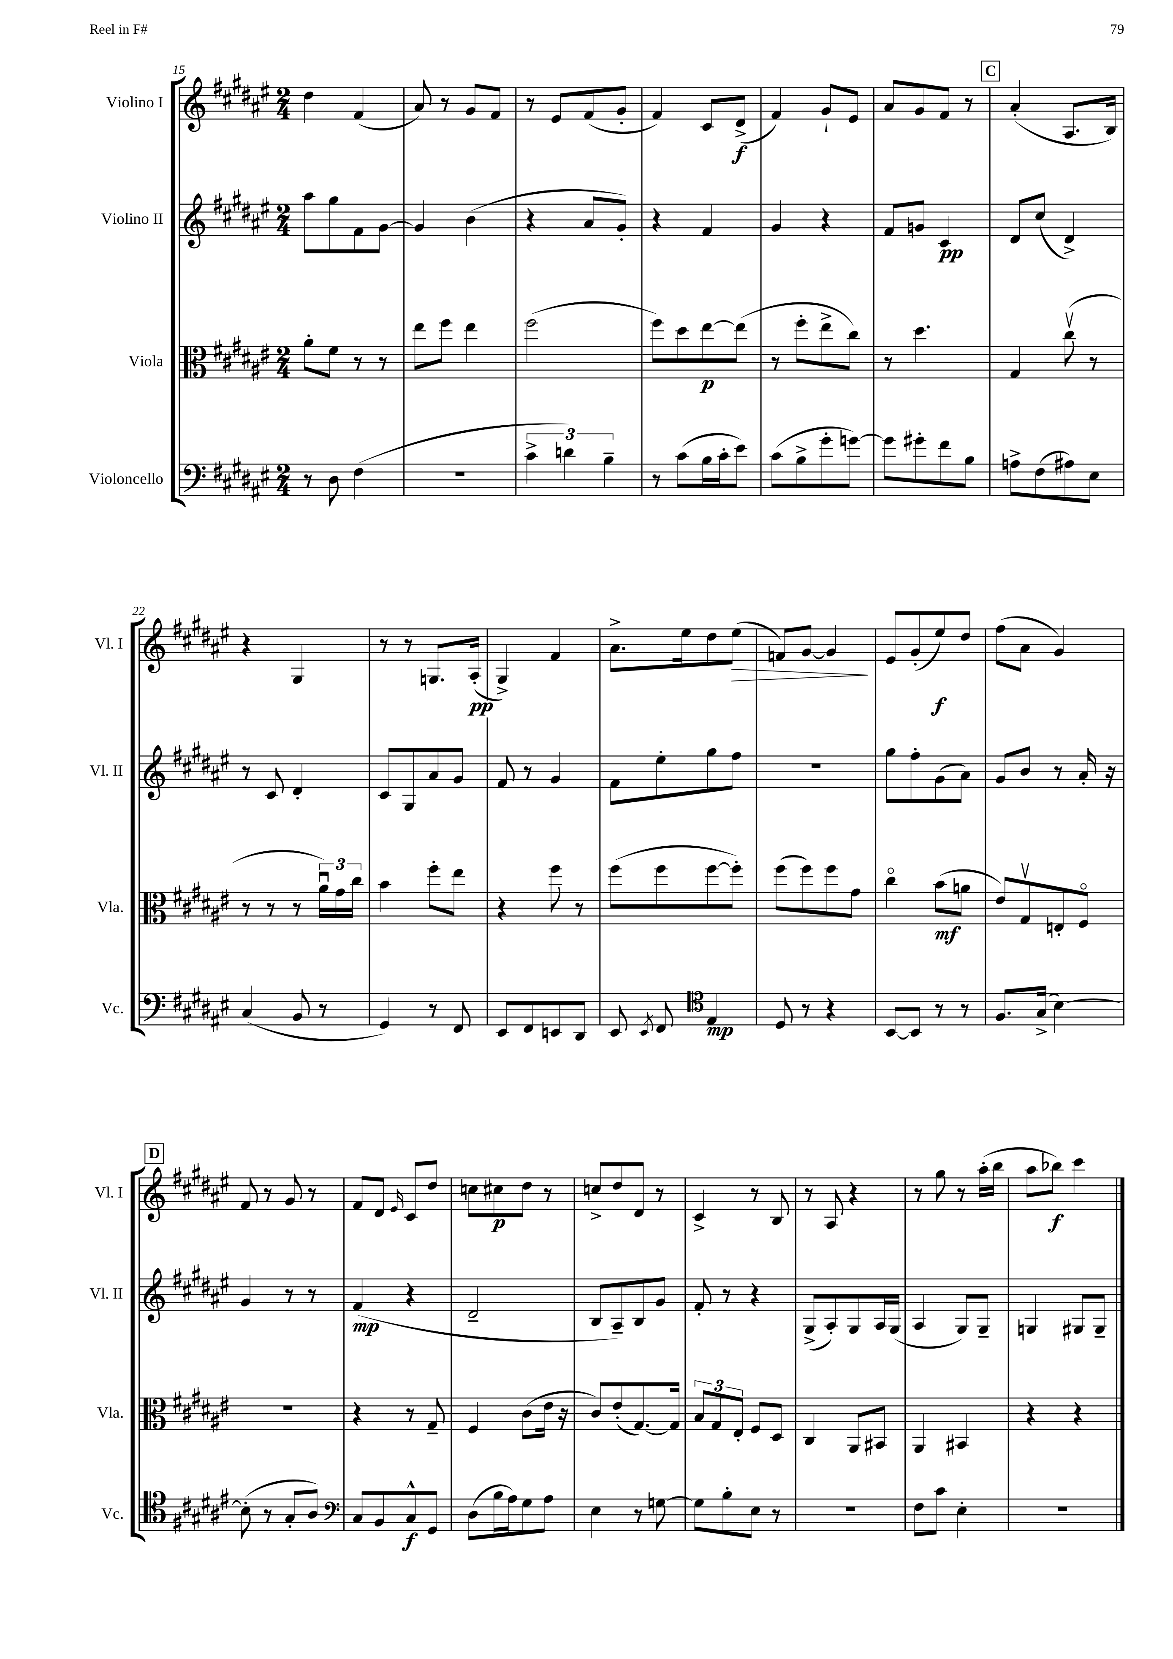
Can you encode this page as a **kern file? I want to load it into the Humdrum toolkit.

**kern	**dynam	**kern	**dynam	**kern	**dynam	**kern	**dynam
*part4	*part4	*part3	*part3	*part2	*part2	*part1	*part1
*staff4	*staff4	*staff3	*staff3	*staff2	*staff2	*staff1	*staff1
*I"Violoncello	*	*I"Viola	*	*I"Violino II	*	*I"Violino I	*
*I'Vc.	*	*I'Vla.	*	*I'Vl. II	*	*I'Vl. I	*
*clefF4	*	*clefC3	*	*clefG2	*	*clefG2	*
*k[f#c#g#d#a#e#]	*	*k[f#c#g#d#a#e#]	*	*k[f#c#g#d#a#e#]	*	*k[f#c#g#d#a#e#]	*
*M2/4	*	*M2/4	*	*M2/4	*	*M2/4	*
=15	=15	=15	=15	=15	=15	=15	=15
8r	.	8a#'\L	.	8aa#\L	.	4dd#\	.
8D#\	.	8f#\J	.	8gg#\	.	.	.
(4F#\	.	8r	.	8f#\	.	(4f#/	.
.	.	8r	.	[8g#\J	.	.	.
=16	=16	=16	=16	=16	=16	=16	=16
2r	.	8ee#\L	.	4g#/]	.	8a#/)	.
.	.	8ff#\J	.	.	.	8r	.
.	.	4ee#\	.	(4b\	.	8g#/L	.
.	.	.	.	.	.	8f#/J	.
=17	=17	=17	=17	=17	=17	=17	=17
6c#^\	.	(2ff#\	.	4r	.	8r	.
.	.	.	.	.	.	8e#/L	.
6dn\)	.	.	.	.	.	.	.
.	.	.	.	8a#/L	.	(8f#/	.
6B~\	.	.	.	.	.	.	.
.	.	.	.	8g#'/J)	.	8g#'/J	.
=18	=18	=18	=18	=18	=18	=18	=18
8r	.	8ff#\L)	.	4r	.	4f#/)	.
(8c#\L	.	8dd#\	.	.	.	.	.
16B\L	.	[8ee#\	p	4f#/	.	8c#/L	.
16c#'\J	.	.	.	.	.	.	.
8e#\J)	.	(8ee#\J]	.	.	.	(8d#^/J	f
=19	=19	=19	=19	=19	=19	=19	=19
(8c#\L	.	8r	.	4g#/	.	4f#/)	.
8B^\	.	8ff#'\L	.	.	.	.	.
8g#'\	.	8ee#^\	.	4r	.	8g#`/L	.
[8gn\J)	.	8cc#\J)	.	.	.	8e#/J	.
=20	=20	=20	=20	=20	=20	=20	=20
8g\L]	.	8r	.	8f#/L	.	8a#/L	.
8g#X'\	.	4.dd#\	.	8gn/J	.	8g#/	.
8f#\	.	.	.	4c#/	pp	8f#/J	.
8B\J	.	.	.	.	.	8r	.
!!LO:REH:place=s1:t=C
=21	=21	=21	=21	=21	=21	=21	=21
8An^\L	.	4G#/	.	8d#/L	.	(4a#'/	.
(8F#\	.	.	.	(8cc#/J	.	.	.
8A#X\)	.	(8cc#v\	.	4d#^/)	.	8.A#/L	.
8E#\J	.	8r	.	.	.	.	.
.	.	.	.	.	.	16B/Jk)	.
!!LO:LB:g=z
=22	=22	=22	=22	=22	=22	=22	=22
(4C#/	.	8r	.	8r	.	4r	.
.	.	8r	.	8c#/	.	.	.
8BB/	.	8r	.	4d#'/	.	4G#/	.
8r	.	24a#u\LL)	.	.	.	.	.
.	.	24g#\	.	.	.	.	.
.	.	24cc#\JJ	.	.	.	.	.
=23	=23	=23	=23	=23	=23	=23	=23
4GG#/)	.	4b\	.	8c#/L	.	8r	.
.	.	.	.	8G#/	.	8r	.
8r	.	8ff#'\L	.	8a#/	.	8.Gn/L	.
8FF#/	.	8ee#\J	.	8g#/J	.	.	.
.	.	.	.	.	.	(16A#'/Jk	pp
=24	=24	=24	=24	=24	=24	=24	=24
8EE#/L	.	4r	.	8f#/	.	4G#^/)	.
8FF#/	.	.	.	8r	.	.	.
8EEn/	.	8ff#\	.	4g#/	.	4f#/	.
8DD#/J	.	8r	.	.	.	.	.
=25	=25	=25	=25	=25	=25	=25	=25
8EE#/	.	(8ff#\L	.	8f#\L	.	8.a#^\L	.
8qEE#/	.	.	.	.	.	.	.
8FF#/	.	8ff#\	.	8ee#'\	.	.	.
.	.	.	.	.	.	16ee#\k	.
*clefC4	*	*	*	*	*	*	*
4E#/	mp	[8ff#\	.	8gg#\	.	8dd#\	.
!	!	!	!	!	!	!	!LO:HP:b
.	.	8ff#'\J])	.	8ff#\J	.	(8ee#\J	>
=26	=26	=26	=26	=26	=26	=26	=26
8D#/	.	(8ff#\L	.	2r	.	8fn/L)	.
8r	.	8ff#\)	.	.	.	[8g#/J	.
4r	.	8ff#\	.	.	.	4g#/]	.
.	.	8g#\J	.	.	.	.	.
.	.	.	.	.	.	.	]
=27	=27	=27	=27	=27	=27	=27	=27
[8BB/L	.	4cc#\	.	8gg#\L	.	8e#/L	.
8BB/J]	.	.	.	8ff#'\	.	(8g#'/	.
8r	.	(8b\L	mf	(8g#\	.	8ee#/)	f
8r	.	8an\J	.	8a#\J)	.	8dd#/J	.
=28	=28	=28	=28	=28	=28	=28	=28
8.F#/L	.	8e#/L)	.	8g#/L	.	(8ff#\L	.
.	.	8G#v/	.	8b/J	.	8a#\J	.
(16G#^/Jk	.	.	.	.	.	.	.
[4B\)	.	8En'/	.	8r	.	4g#/)	.
.	.	8F#/J	.	16a#'/	.	.	.
.	.	.	.	16r	.	.	.
!!LO:LB:g=z
!!LO:REH:place=s1:t=D
=29	=29	=29	=29	=29	=29	=29	=29
(8B'\]	.	2r	.	4g#/	.	8f#/	.
8r	.	.	.	.	.	8r	.
8G#'/L	.	.	.	8r	.	8g#/	.
8A#/J)	.	.	.	8r	.	8r	.
=30	=30	=30	=30	=30	=30	=30	=30
*clefF4	*	*	*	*	*	*	*
8C#/L	.	4r	.	(4f#/	mp	8f#/L	.
8BB/	.	.	.	.	.	8d#/J	.
.	.	.	.	.	.	16qqe#/	.
8C#^^/	f	8r	.	4r	.	8c#/L	.
8GG#/J	.	8G#~/	.	.	.	8dd#/J	.
=31	=31	=31	=31	=31	=31	=31	=31
(8D#\L	.	4F#/	.	2d#~/	.	8ccn\L	.
16B\L	.	.	.	.	.	8cc#X\	p
16A#\J)	.	.	.	.	.	.	.
8G#\	.	(8c#\L	.	.	.	8dd#\J	.
8A#\J	.	16e#\Jk	.	.	.	8r	.
.	.	16r	.	.	.	.	.
=32	=32	=32	=32	=32	=32	=32	=32
4E#\	.	8c#/L)	.	8B/L	.	8ccn^/L	.
.	.	(8e#'/	.	8A#~/)	.	8dd#/	.
8r	.	[8.G#/)	.	8B/	.	8d#/J	.
[8Gn\	.	.	.	8g#/J	.	8r	.
.	.	16G#/Jk]	.	.	.	.	.
=33	=33	=33	=33	=33	=33	=33	=33
8G\L]	.	12B/L	.	8f#'/	.	4c#^/	.
.	.	12G#/	.	.	.	.	.
8B'\	.	.	.	8r	.	.	.
.	.	12E#'/J	.	.	.	.	.
8E#\J	.	8F#/L	.	4r	.	8r	.
8r	.	8D#/J	.	.	.	8B/	.
=34	=34	=34	=34	=34	=34	=34	=34
2r	.	4C#/	.	(8G#^/L	.	8r	.
.	.	.	.	8A#'/)	.	8A#/	.
.	.	8AA#/L	.	8G#/	.	4r	.
.	.	8BB#X/J	.	16A#/L	.	.	.
.	.	.	.	(16G#/JJ	.	.	.
=35	=35	=35	=35	=35	=35	=35	=35
8F#\L	.	4AA#/	.	4A#/	.	8r	.
8c#\J	.	.	.	.	.	8gg#\	.
4E#'\	.	4BB#X/	.	8G#/L)	.	8r	.
.	.	.	.	8G#~/J	.	(16aa#'\LL	.
.	.	.	.	.	.	16bb\JJ	.
=36	=36	=36	=36	=36	=36	=36	=36
2r	.	4r	.	4Gn/	.	8aa#\L	.
.	.	.	.	.	.	8bb-X\J)	f
.	.	4r	.	8G#X/L	.	4ccc#\	.
.	.	.	.	8G#~/J	.	.	.
==	==	==	==	==	==	==	==
*-	*-	*-	*-	*-	*-	*-	*-
